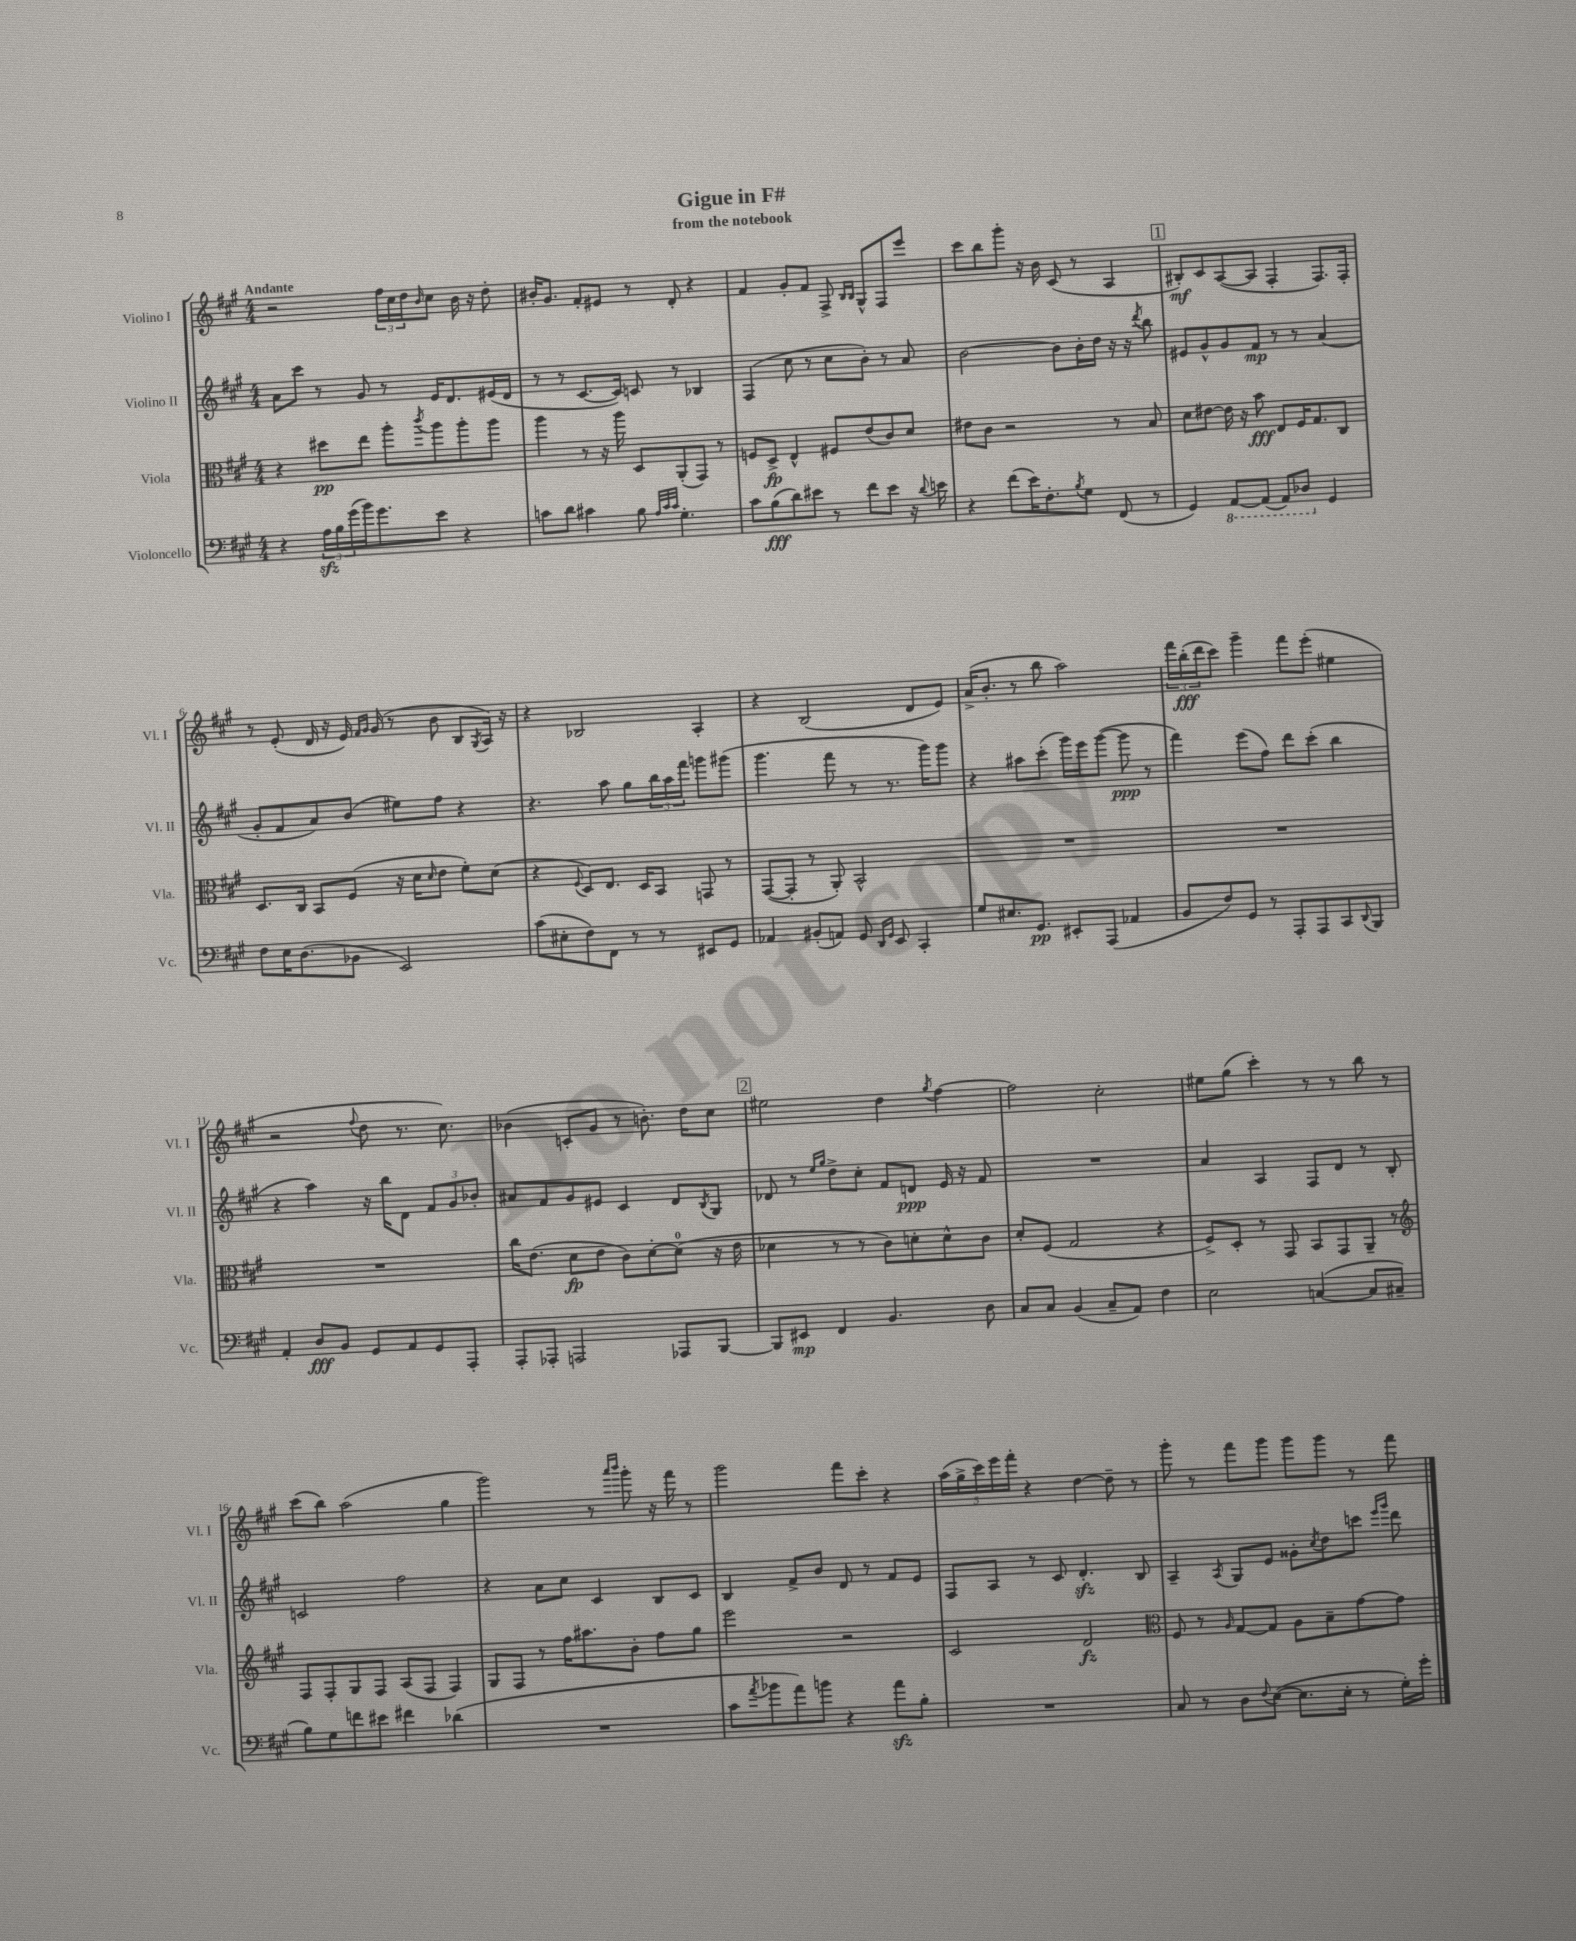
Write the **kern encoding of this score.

**kern	**kern	**kern	**kern
*staff4	*staff3	*staff2	*staff1
*clefF4	*clefC3	*clefG2	*clefG2
*k[f#c#g#]	*k[f#c#g#]	*k[f#c#g#]	*k[f#c#g#]
*M4/4	*M4/4	*M4/4	*M4/4
4r	4r	8a\L	2r
.	.	8ccc#\J	.
24A\LL	8dd#\L	8r	.
24B\	.	.	.
(24g#\	.	.	.
16b\J)	8ee\J	8g#/	.
8.g#\	.	.	.
.	8aa'\L	8r	24ff#\LL
.	.	.	24cc#\
.	.	.	24dd\J
.	8qccc#/	.	16qqb/
8e\J	8aa\	16e/LK	8cc#\J
.	.	8.d/	.
4r	8aa'\	.	16b\
.	.	.	16r
.	8aa\J	(16e#/L	8dd'\
.	.	16d/JJ	.
=	=	=	=
8c\L	4aa\	8r	16b#'/LK
.	.	.	8.g#/J
8d\J	.	8r	.
4c#\	8r	[8.c#/L	8f#'/L
.	16r	.	8e#/J
.	16aa\	16c#/]Jk)	.
8B\	8D/L	8c/	8r
32qqA/LLL	.	.	.
32qqc#/	.	.	.
32qqc#/JJJ	.	.	.
4.G#'\	(8AA'/	8r	8d'/
.	8GG#/J)	4B-/	4r
.	8r	.	.
=	=	=	=
8c#\L	8F/L	(4F#/	4f#/
(8B\	8D^/J	.	.
8d\)	4E^^/	8cc#\	8g#'/L
8e#\J	.	8r	8f#/J
8r	8F#/L	8cc#\L	8F#^/
.	.	.	16qqB/LL
.	.	.	16qqB/JJ
8f#\L	(8e/	8b'\J)	8G#^^/L
8e#\J	8c#/)	8r	8F#/
16r	8d/J	8a/	8eee/J
8qqd/	.	.	.
16e\	.	.	.
=	=	=	=
4r	8e#\L	[2b\	8ccc#\L
.	8c#\J	.	8bb\
(8f#\L	2r	.	8ggg#'\J
16e\K)	.	.	16r
8.F#'\	.	.	16b\
.	.	8b\]L	(8c#/
8qB/	.	.	.
8G#\J	.	16b'\L	8r
.	.	16dd\JJ	.
(8FF#/	8r	16r	4A/
.	.	16r	.
.	.	8qddd/	.
8r	8B/	8bb\	.
=	=	=	=
4GG#/)	8d\L	8e#/L	8B#'/L)
.	[8e#\J	8g#^^/	8c#/
[8AAA/L	16e#\]	8g#/	([8A/
.	16r	.	.
(8AAA/]J	8b\	8f#/J	8A/]J
8AAA/L)	8E/L	8r	4F#'/
8DD-/J	16F#/K	8r	.
.	8.G#/	.	.
4GG#/	.	(4a/	8.F#/L)
.	8C#/J	.	.
.	.	.	16F#'/Jk
=	=	=	=
8F#\L	8.D/L	8g#'/L	8r
16E\K	.	8f#/	(8e'/
(8.D\	16C#/Jk	.	.
.	8BB/L	8a/)	16d/
.	.	.	16r
8BB-\J	(8F#/J	(8b/J	16e/)
.	.	.	16qqf#/LL
.	.	.	16qqg#/JJ
.	.	.	(16g#/
2EE/)	16r	8ee#\L)	8r
.	16d\LK	.	.
.	16qqd/	.	.
.	8e\J	8ff#\J	8b\
.	8f#'\L)	4r	8B/L
.	.	.	8qG#/
.	(8d\J	.	16A/Jk)
.	.	.	16r
=	=	=	=
(8c#\L	4r	4.r	4r
8E#'\	.	.	.
.	8qqF#/	.	.
8F#\)	8D/L)	.	2B-/
8FF#\J	8.E/J	8aa\	.
8r	.	8gg#\L	.
.	16D/LK	.	.
8r	8BB/J	24bb\L	.
.	.	24aa\	.
.	.	24fff#\JJ	.
8EE#/L	8GG/	8ggg\L	4A'/
8GG#/J	8r	(8ggg#\J	.
=	=	=	=
4AA-/	([8GG#/L	4.ggg#\	4r
.	8GG#'/]J	.	.
(8BB#'/L	8r	.	(2B/
8AA/J)	8AA'/)	8fff#\	.
8GG#/	2BB^^/	8r	.
16qqDD/LL	.	.	.
16qqGG#/JJ	.	.	.
8EE/	.	8.r	.
4CC#'/	.	.	8d/L
.	.	16ggg#\LK)	.
.	.	8ggg#\J	8e/J)
=	=	=	=
8G#/L	1r	4r	(16a^/LK
.	.	.	8.b'/J
8.E#/	.	.	.
.	.	8aa#\L	8r
8.GG#/J	.	.	.
.	.	(8ccc#'\J	8bb\
8EE#'/L	.	16ggg#\LL)	2aa\)
.	.	16eee\J	.
(8AAA/J	.	([8ggg#\J	.
4AA-/	.	8ggg#\]	.
.	.	8r	.
=	=	=	=
8BB/L	1r	4fff#\)	24fff#\LL
.	.	.	(24bb'\
.	.	.	24ddd\J
8F#/)	.	.	8ccc#\J)
8GG#/J	.	(8eee\L	4ggg#~\
8r	.	8ff#\J)	.
8AAA'/L	.	8ddd\L	8fff#\L
8AAA/	.	(8ccc#'\J	(8eee'\J
8CC#/	.	4bb\	4ee#\
8qqDD/	.	.	.
8BBB/J	.	.	.
=	=	=	=
4AA'/	1r	4r	2r
8D/L	.	4aa\)	.
8BB/J	.	.	.
.	.	.	8qqff#/
8GG#/L	.	16r	8dd\
.	.	16bb\LK	.
8AA/	.	8d\J	8.r
8GG#/	.	12f#/L	.
.	.	.	8.cc#\)
.	.	12g#/	.
8AAA'/J	.	.	.
.	.	12b-'/J	.
=	=	=	=
8AAA'/L	16cc#\LK	8a#/L	(4b-\
.	(8.e\J	.	.
8AAA-'/J	.	8f#/	.
2AAA/	8d\L	8g#/	8c'/L
.	8e\J	8e#/J	8g#/J
.	8c#\L)	4c#/	8r
.	[8d'\	.	8.b'\)
8AAA-/L	(8d\]J	8d/L	.
.	.	.	16dd\LK
.	.	8qB/	.
[8BBB/J	16r	8G#/J	8cc#\J
.	16e\	.	.
=	=	=	=
8BBB/]L	4d-\	8d-/	2ee#\
8EE#/J	.	8r	.
.	.	16qqee/LL	.
.	.	16qqgg#/JJ	.
4FF#/	8r	8dd^\L	.
.	8r	8cc#'\J	.
4.BB/	8c#\L)	8f#/L	4dd\
.	8d'\	8d/J	.
.	.	.	8qgg#/
.	8d^^\	16e/	[4ff#\
.	.	16r	.
8D\	8c#\J	8f#/	.
=	=	=	=
8C#/L	8d'/L	1r	2ff#\]
8C#/J	(8F#/J	.	.
(4BB/	2G#/	.	.
8C#~/L	.	.	2cc#'\
8AA/J)	.	.	.
4F#\	4r	.	.
=	=	=	=
2E\	8F#^/L)	4a/	8ee#\L
.	8D'/J	.	(8gg#\J
.	8r	4A/	4ccc#'\)
.	8GG#/	.	.
([4C/	8BB/L	8F#/L	8r
.	8GG#/	8d/J	8r
8C/]L	8AA~/J	8r	8bb\
8C#~/J	8r	8B'/	8r
=	=	=	=
*	*clefG2	*	*
8B\L)	8F#/L	2c/	(8ccc#\L
8G#\	8F#'/	.	8bb\J)
8f\	8G#/	.	(2aa\
8e#\J	8F#/J	.	.
4f#\	(8A/L	2ff#\	.
.	8F#/J	.	.
(4d-\	4F#/)	.	4gg#\
=	=	=	=
1r	8G#/L	4r	2ggg#\)
.	8F#/J	.	.
.	8r	8a\L	.
.	16ff#\LK	8cc#\J	.
.	8.aa#\	.	.
.	.	4c#/	8r
.	.	.	16qqaaa/LL
.	.	.	16qqbbb/JJ
.	8b'\J	.	8ggg#'\
.	8ff#\L	8B/L	16r
.	.	.	16fff#\
.	8gg#\J	8c#/J	8r
=	=	=	=
8c#\L	2eee\	4B/	2ggg#\
8qa/	.	.	.
8b-\	.	.	.
8a\)	.	8f#^/L	.
8b\J	.	8b/J	.
4r	2r	8d/	8fff#\L
.	.	8r	8ccc#'\J
8a\L	.	8f#/L	4r
8B'\J	.	8e/J	.
=	=	=	=
1r	2c#/	8F#/L	(20aa\LL
.	.	.	20gg#^\
.	.	.	20ccc#\)
.	.	8A/J	.
.	.	.	20eee\
.	.	.	20fff#'\JJ
.	.	8r	4r
.	.	8c#/	.
.	2d/	4.d'/	[4dd\
.	.	.	8dd~\]
.	.	8B/	8r
=	=	=	=
*	*clefC3	*	*
8C#/	8F#/	4A~/	8ggg#'\
8r	8r	.	8r
.	16qqA/	8qA/	.
8D\L	[8G#/L	8G#/L	8fff#\L
8qqF#/	.	.	.
([8E\J	8G#/]J	8e/J	8ggg#\J
8.E\]L	8A\L	8g##'\L	8ggg#\L
.	.	8qcc#/	.
.	8B~\	8dd\	8ggg#\J
16E'\Jk	.	.	.
8r	[8g#\	8ccc\J	8r
.	.	16qqeee/LL	.
.	.	16qqggg#/JJ	.
16G#'\LL)	8g#\]J	8ddd\	8fff#\
16g#'\JJ	.	.	.
==	==	==	==
*-	*-	*-	*-
